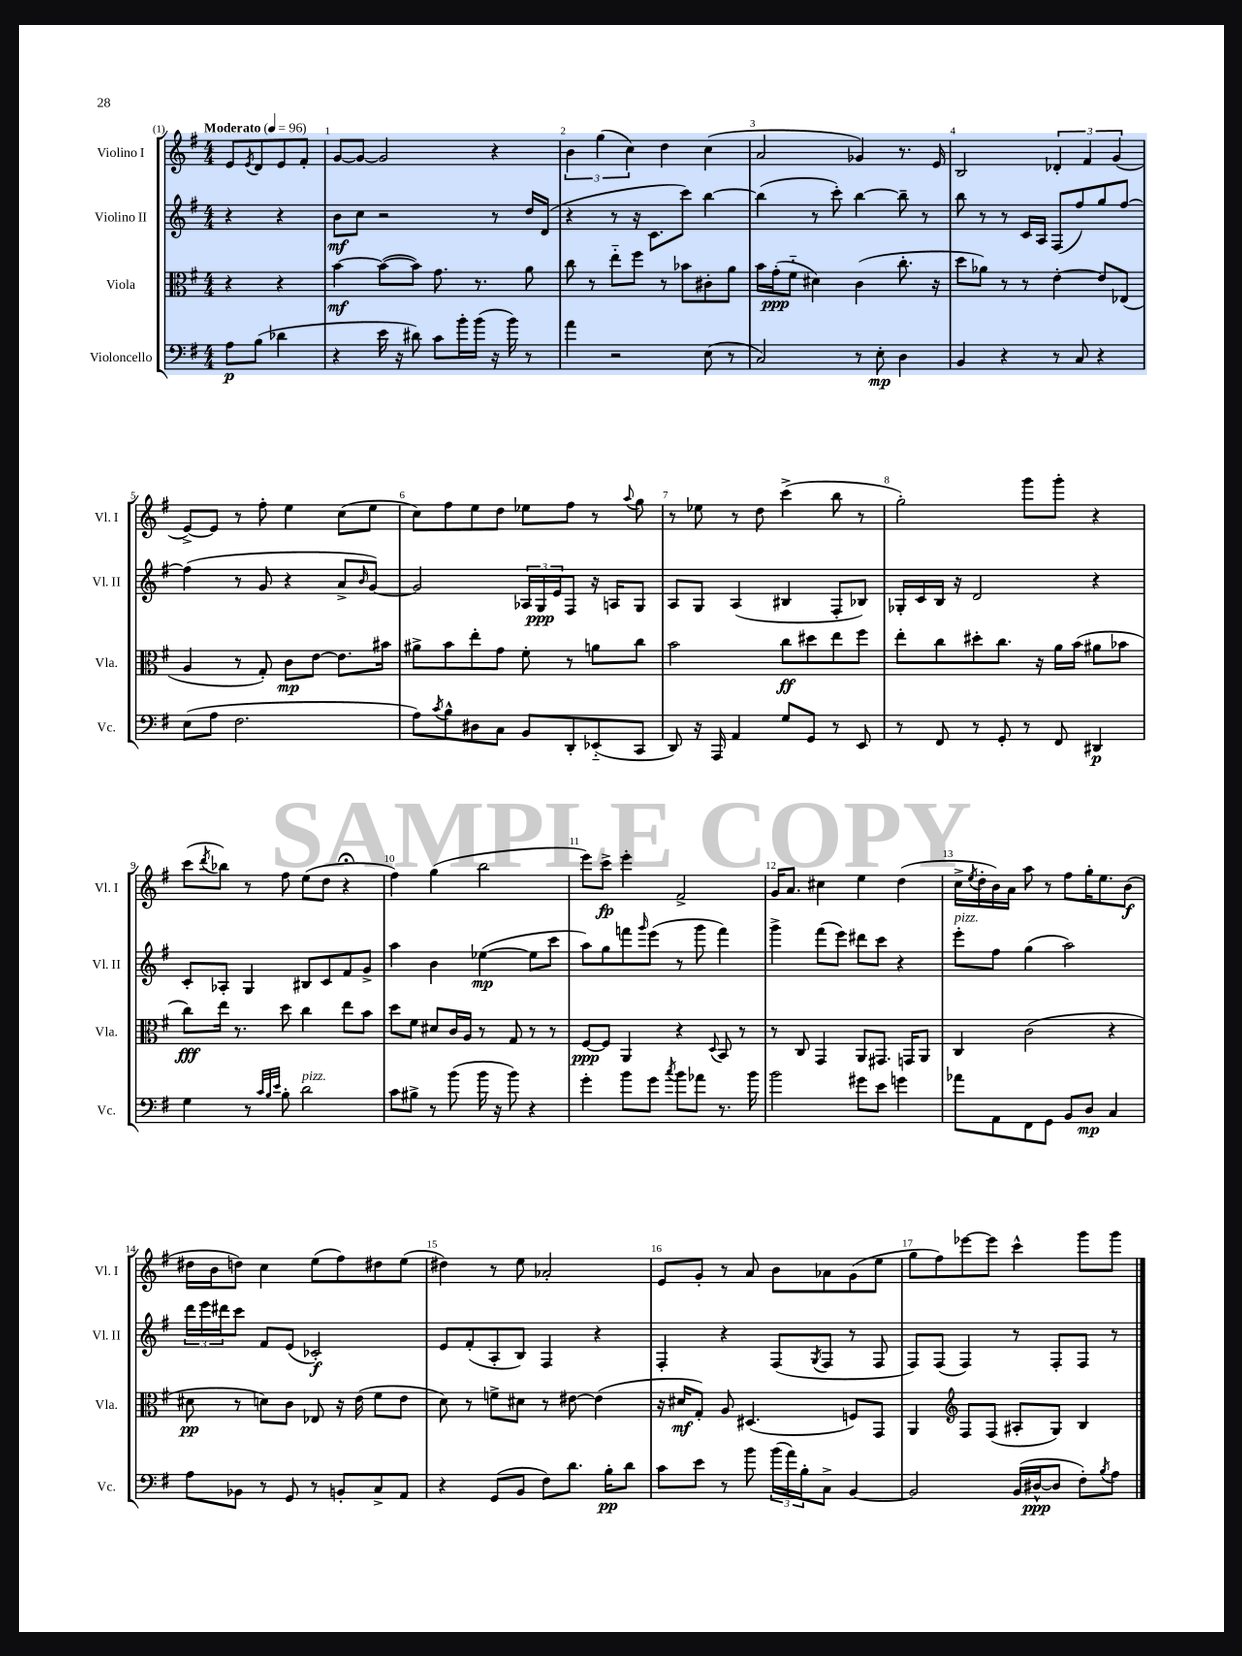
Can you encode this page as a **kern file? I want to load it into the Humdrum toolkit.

**kern	**dynam	**kern	**dynam	**kern	**dynam	**kern	**dynam
*part4	*part4	*part3	*part3	*part2	*part2	*part1	*part1
*staff4	*staff4	*staff3	*staff3	*staff2	*staff2	*staff1	*staff1
*I"Violoncello	*	*I"Viola	*	*I"Violino II	*	*I"Violino I	*
*I'Vc.	*	*I'Vla.	*	*I'Vl. II	*	*I'Vl. I	*
*clefF4	*	*clefC3	*	*clefG2	*	*clefG2	*
*k[f#]	*	*k[f#]	*	*k[f#]	*	*k[f#]	*
*M4/4	*	*M4/4	*	*M4/4	*	*M4/4	*
*MM96	*	*MM96	*	*MM96	*	*MM96	*
=	=	=	=	=	=	=	=
!	!	!	!	!	!	!LO:TX:a:B:t=Moderato	!
8A\L	p	4r	.	4r	.	8e/L	.
.	.	.	.	.	.	8qe/	.
(8B\J	.	.	.	.	.	8d/	.
4d-X\	.	4r	.	4r	.	8e/	.
.	.	.	.	.	.	8f#'/J	.
=1	=1	=1	=1	=1	=1	=1	=1
4r	.	[4b\	mf	8b\L	mf	[8g/L	.
.	.	.	.	8cc\J	.	8g/J_	.
16e\	.	(8b\L_	.	2r	.	2g/]	.
16r	.	.	.	.	.	.	.
8d#X\)	.	8b\J])	.	.	.	.	.
8c\L	.	8.g\	.	.	.	.	.
16b'\L	.	.	.	.	.	.	.
(16b\JJ	.	8.r	.	.	.	.	.
16r	.	.	.	8r	.	4r	.
16b\)	.	.	.	.	.	.	.
8r	.	8a\	.	16dd/LL	.	.	.
.	.	.	.	(16d/JJ	.	.	.
=2	=2	=2	=2	=2	=2	=2	=2
4a\	.	8cc\	.	4r	.	6b\	.
.	.	8r	.	.	.	.	.
.	.	.	.	.	.	(6gg\	.
2r	.	8ee\L	.	8r	.	.	.
.	.	.	.	.	.	6cc\)	.
.	.	8ff#\J	.	16r	.	.	.
.	.	.	.	8.c\L	.	.	.
.	.	8r	.	.	.	4dd\	.
.	.	8b-X\L	.	8ccc\J)	.	.	.
(8E\	.	8c#X'\	.	[4bb\	.	(4cc\	.
8r	.	8a\J	.	.	.	.	.
=3	=3	=3	=3	=3	=3	=3	=3
2C/)	.	16b\LL	.	(4bb\]	.	2a/	.
.	.	(16g'\J	ppp	.	.	.	.
.	.	8f#\J	.	.	.	.	.
.	.	4d#X\)	.	8r	.	.	.
.	.	.	.	8ccc'\)	.	.	.
8r	.	(4c\	.	[4bb\	.	4g-X/)	.
8E'\	mp	.	.	.	.	.	.
4D\	.	8.cc'\	.	8bb~\]	.	8.r	.
.	.	.	.	8r	.	.	.
.	.	16r	.	.	.	16e/	.
=4	=4	=4	=4	=4	=4	=4	=4
4BB/	.	8dd\L	.	8bb\	.	2B/	.
.	.	8a-X\J)	.	8r	.	.	.
4r	.	8r	.	8r	.	.	.
.	.	8r	.	16c/LL	.	.	.
.	.	.	.	16A/JJ	.	.	.
8r	.	[4e'\	.	(8F#/L	.	6d-X'/	.
8C/	.	.	.	8ff#/)	.	.	.
.	.	.	.	.	.	6f#/	.
4r	.	8e/L]	.	8gg/	.	.	.
.	.	.	.	.	.	(6g/	.
.	.	(8E-X/J	.	[8ff#/J	.	.	.
!!LO:LB:g=z
=5	=5	=5	=5	=5	=5	=5	=5
(8E\L	.	4A/	.	(4ff#\]	.	[8e^/L)	.
8A\J	.	.	.	.	.	8e/J]	.
2.F#\	.	8r	.	8r	.	8r	.
.	.	8G'/)	.	8g/	.	8ff#'\	.
.	.	8c\L	mp	4r	.	4ee\	.
.	.	[8e\J	.	.	.	.	.
.	.	8.e\L]	.	8a^/L	.	(8cc\L	.
.	.	.	.	16qqb/	.	.	.
.	.	.	.	[8g/J)	.	8ee\J	.
.	.	16b#X\Jk	.	.	.	.	.
=6	=6	=6	=6	=6	=6	=6	=6
8A\L)	.	8a#X^\L	.	2g/]	.	8cc\L)	.
8qc/	.	.	.	.	.	.	.
8B^^\	.	8b\	.	.	.	8ff#\	.
8D#X\	.	8ee'\	.	.	.	8ee\	.
8C\J	.	8g\J	.	.	.	8dd\J	.
8BB/L	.	8f#'\	.	24A-X/LL	.	8ee-X\L	.
.	.	.	.	24G/	ppp	.	.
.	.	.	.	24e/J	.	.	.
8DD'/	.	8r	.	8F#/J	.	8ff#\J	.
(8EE-X/	.	8an\L	.	16r	.	8r	.
.	.	.	.	16An/KL	.	.	.
.	.	.	.	.	.	8qqaa/	.
8CC/J	.	8cc\J	.	8G/J	.	8gg\	.
=7	=7	=7	=7	=7	=7	=7	=7
8DD/)	.	2b\	.	8A/L	.	8r	.
16r	.	.	.	8G/J	.	8ee-X\	.
16AAA/	.	.	.	.	.	.	.
4AA/	.	.	.	(4A/	.	8r	.
.	.	.	.	.	.	8dd\	.
8G/L	.	8cc\L	ff	4B#X/	.	(4ccc^\	.
8GG/J	.	8dd#X\	.	.	.	.	.
8r	.	8ee\	.	8F#'/L	.	8bb\	.
8EE/	.	8ff#\J	.	8B-X/J)	.	8r	.
=8	=8	=8	=8	=8	=8	=8	=8
8r	.	8ee'\L	.	16G-X'/LL	.	2gg'\)	.
.	.	.	.	16c/	.	.	.
8FF#/	.	8cc\	.	16B/JJ	.	.	.
.	.	.	.	16r	.	.	.
8r	.	8dd#X'\	.	2d/	.	.	.
8GG'/	.	8.cc\J	.	.	.	.	.
8r	.	.	.	.	.	8ggg\L	.
.	.	16r	.	.	.	.	.
8FF#/	.	16a\LL	.	.	.	8ggg'\J	.
.	.	(16b\JJ	.	.	.	.	.
4DD#X/	p	8a#X\L	.	4r	.	4r	.
.	.	8b-X\J	.	.	.	.	.
!!LO:LB:g=z
=9	=9	=9	=9	=9	=9	=9	=9
4G\	.	8cc\L)	fff	8c'/L	.	(8ccc\L	.
.	.	.	.	.	.	8qddd/	.
.	.	16ee\Jk	.	8A-X'/J	.	8bb-X\J)	.
.	.	8.r	.	.	.	.	.
8r	.	.	.	4G/	.	8r	.
32qqc/LLL	.	.	.	.	.	.	.
32qqB/	.	.	.	.	.	.	.
32qqe/JJJ	.	.	.	.	.	.	.
8B'\	.	8dd\	.	.	.	8ff#\	.
!LO:TX:a:i:t=pizz.	!	!	!	!	!	!	!
2d\	.	4cc\	.	8B#X/L	.	(8ee\L	.
.	.	.	.	8c/	.	8dd\J	.
.	.	8ee\L	.	8f#/	.	4r;<	.
.	.	8b\J	.	8g^/J	.	.	.
=10	=10	=10	=10	=10	=10	=10	=10
8c\L	.	8dd\L	.	4aa\	.	4ff#\)	.
8B#X^\J	.	8f#\J	.	.	.	.	.
8r	.	8d#X/L	.	4b\	.	(4gg\	.
(8b\	.	16c/L	.	.	.	.	.
.	.	16A/JJ	.	.	.	.	.
16b\	.	8r	.	([4ee-X\	mp	2bb\	.
16r	.	.	.	.	.	.	.
8b\)	.	8G/	.	.	.	.	.
4r	.	8r	.	8ee-\L]	.	.	.
.	.	8r	.	8ccc\J	.	.	.
=11	=11	=11	=11	=11	=11	=11	=11
4g'\	.	[8F#/L	ppp	8aa\L)	.	8eee\L)	.
.	.	8F#/J]	.	8gg\	.	8ccc^\J	fp
8b\L	.	4AA/	.	8fffn\	.	4eee'\	.
.	.	.	.	16qqggg/	.	.	.
8g\J	.	.	.	(8eee\J	.	.	.
8qcc/	.	.	.	.	.	.	.
8b\L	.	4r	.	8r	.	2f#^/	.
8a-X\J	.	.	.	8ggg\	.	.	.
.	.	8qqD/	.	.	.	.	.
8.r	.	8BB/	.	4fff\)	.	.	.
.	.	8r	.	.	.	.	.
16b\	.	.	.	.	.	.	.
=12	=12	=12	=12	=12	=12	=12	=12
2b\	.	8r	.	4ggg^\	.	16g/KL	.
.	.	.	.	.	.	8.a/J	.
.	.	8C/	.	.	.	.	.
.	.	4GG/	.	(8fff#\L	.	4cc#X\	.
.	.	.	.	8eee\J)	.	.	.
8g#X\L	.	8AA/L	.	8ddd#X\L	.	4ee\	.
8e\J	.	8.GG#X/J	.	8ccc\J	.	.	.
4gn\	.	.	.	4r	.	(4dd\	.
.	.	16GGn/KL	.	.	.	.	.
.	.	8AA/J	.	.	.	.	.
=13	=13	=13	=13	=13	=13	=13	=13
!	!	!	!	!LO:TX:a:i:t=pizz.	!	!	!
8a-X\L	.	4C/	.	8eee'\L	.	16cc^\LL	.
.	.	.	.	.	.	8qee/	.
.	.	.	.	.	.	16dd'\	.
8AA\	.	.	.	8ff#\J	.	16b\)	.
.	.	.	.	.	.	16a\JJ	.
8FF#\	.	(2c\	.	(4gg\	.	8aa\	.
8GG\J	.	.	.	.	.	8r	.
8BB/L	.	.	.	2aa\)	.	8ff#\L	.
8D/J	mp	.	.	.	.	16gg'\K	.
.	.	.	.	.	.	8.ee\	.
4C/	.	4r	.	.	.	.	.
.	.	.	.	.	.	(8b\J	f
!!LO:LB:g=z
=14	=14	=14	=14	=14	=14	=14	=14
8A\L	.	8d#X\	pp	24ddd\LL	.	16dd#X\LL	.
.	.	.	.	24eee\	.	.	.
.	.	.	.	.	.	16b\J	.
.	.	.	.	24ddd#X\J	.	.	.
8BB-X\J	.	8r	.	8ccc\J	.	8ddn\J)	.
8r	.	8dn\L)	.	8f#/L	.	4cc\	.
8GG/	.	8c\J	.	(8e/J	.	.	.
8r	.	8E-X/	.	2c-X'/)	f	(8ee\L	.
8BBn'/L	.	16r	.	.	.	8ff#\)	.
.	.	(16e\	.	.	.	.	.
8C^/	.	8f#\L	.	.	.	8dd#X\	.
8AA/J	.	8e\J	.	.	.	(8ee\J	.
=15	=15	=15	=15	=15	=15	=15	=15
4r	.	8d\)	.	8e/L	.	4dd#X\)	.
.	.	8r	.	(8f#'/	.	.	.
(8GG/L	.	8fn^\L	.	8A'/	.	8r	.
8BB/J	.	8d#X\J	.	8B/J)	.	8ee\	.
8F#\L)	.	8r	.	4F#/	.	2a-X'/	.
8.d\J	.	[8e#X\	.	.	.	.	.
.	.	(4e#\]	.	4r	.	.	.
16B'\KL	pp	.	.	.	.	.	.
8d\J	.	.	.	.	.	.	.
=16	=16	=16	=16	=16	=16	=16	=16
8c\L	.	16r	.	4F#'/	.	8e/L	.
.	.	16d#X/KL	mf	.	.	.	.
8e\J	.	8G'/J)	.	.	.	8g'/J	.
8r	.	8A/	.	4r	.	8r	.
8b\	.	(4.D#X/	.	.	.	8a/	.
(24b\LL	.	.	.	(8F#/L	.	8b\L	.
24a\)	.	.	.	.	.	.	.
24B'\J	.	.	.	.	.	.	.
.	.	.	.	8qG/	.	.	.
8C^\J	.	.	.	8F#/J	.	8a-X\	.
[4BB/	.	8Fn/L)	.	8r	.	(8g\	.
.	.	8GG/J	.	8F#/	.	8ee\J	.
=17	=17	=17	=17	=17	=17	=17	=17
2BB/]	.	4AA/	.	8F#/L)	.	8gg\L	.
.	.	.	.	(8F#/J	.	8ff#\)	.
*	*	*clefG2	*	*	*	*	*
.	.	8F#/L	.	4F#/)	.	[8eee-X\	.
.	.	(8F#/J	.	.	.	8eee-\J]	.
(16BB/LL	.	8A#X'/L	.	8r	.	4ccc^^\	.
[16D#X^^/J	ppp	.	.	.	.	.	.
8D#/J]	.	8G/J)	.	8F#'/L	.	.	.
8F#'\L)	.	4B/	.	8F#/J	.	8ggg\L	.
8qB/	.	.	.	.	.	.	.
8A\J	.	.	.	8r	.	8ggg\J	.
==	==	==	==	==	==	==	==
*-	*-	*-	*-	*-	*-	*-	*-
